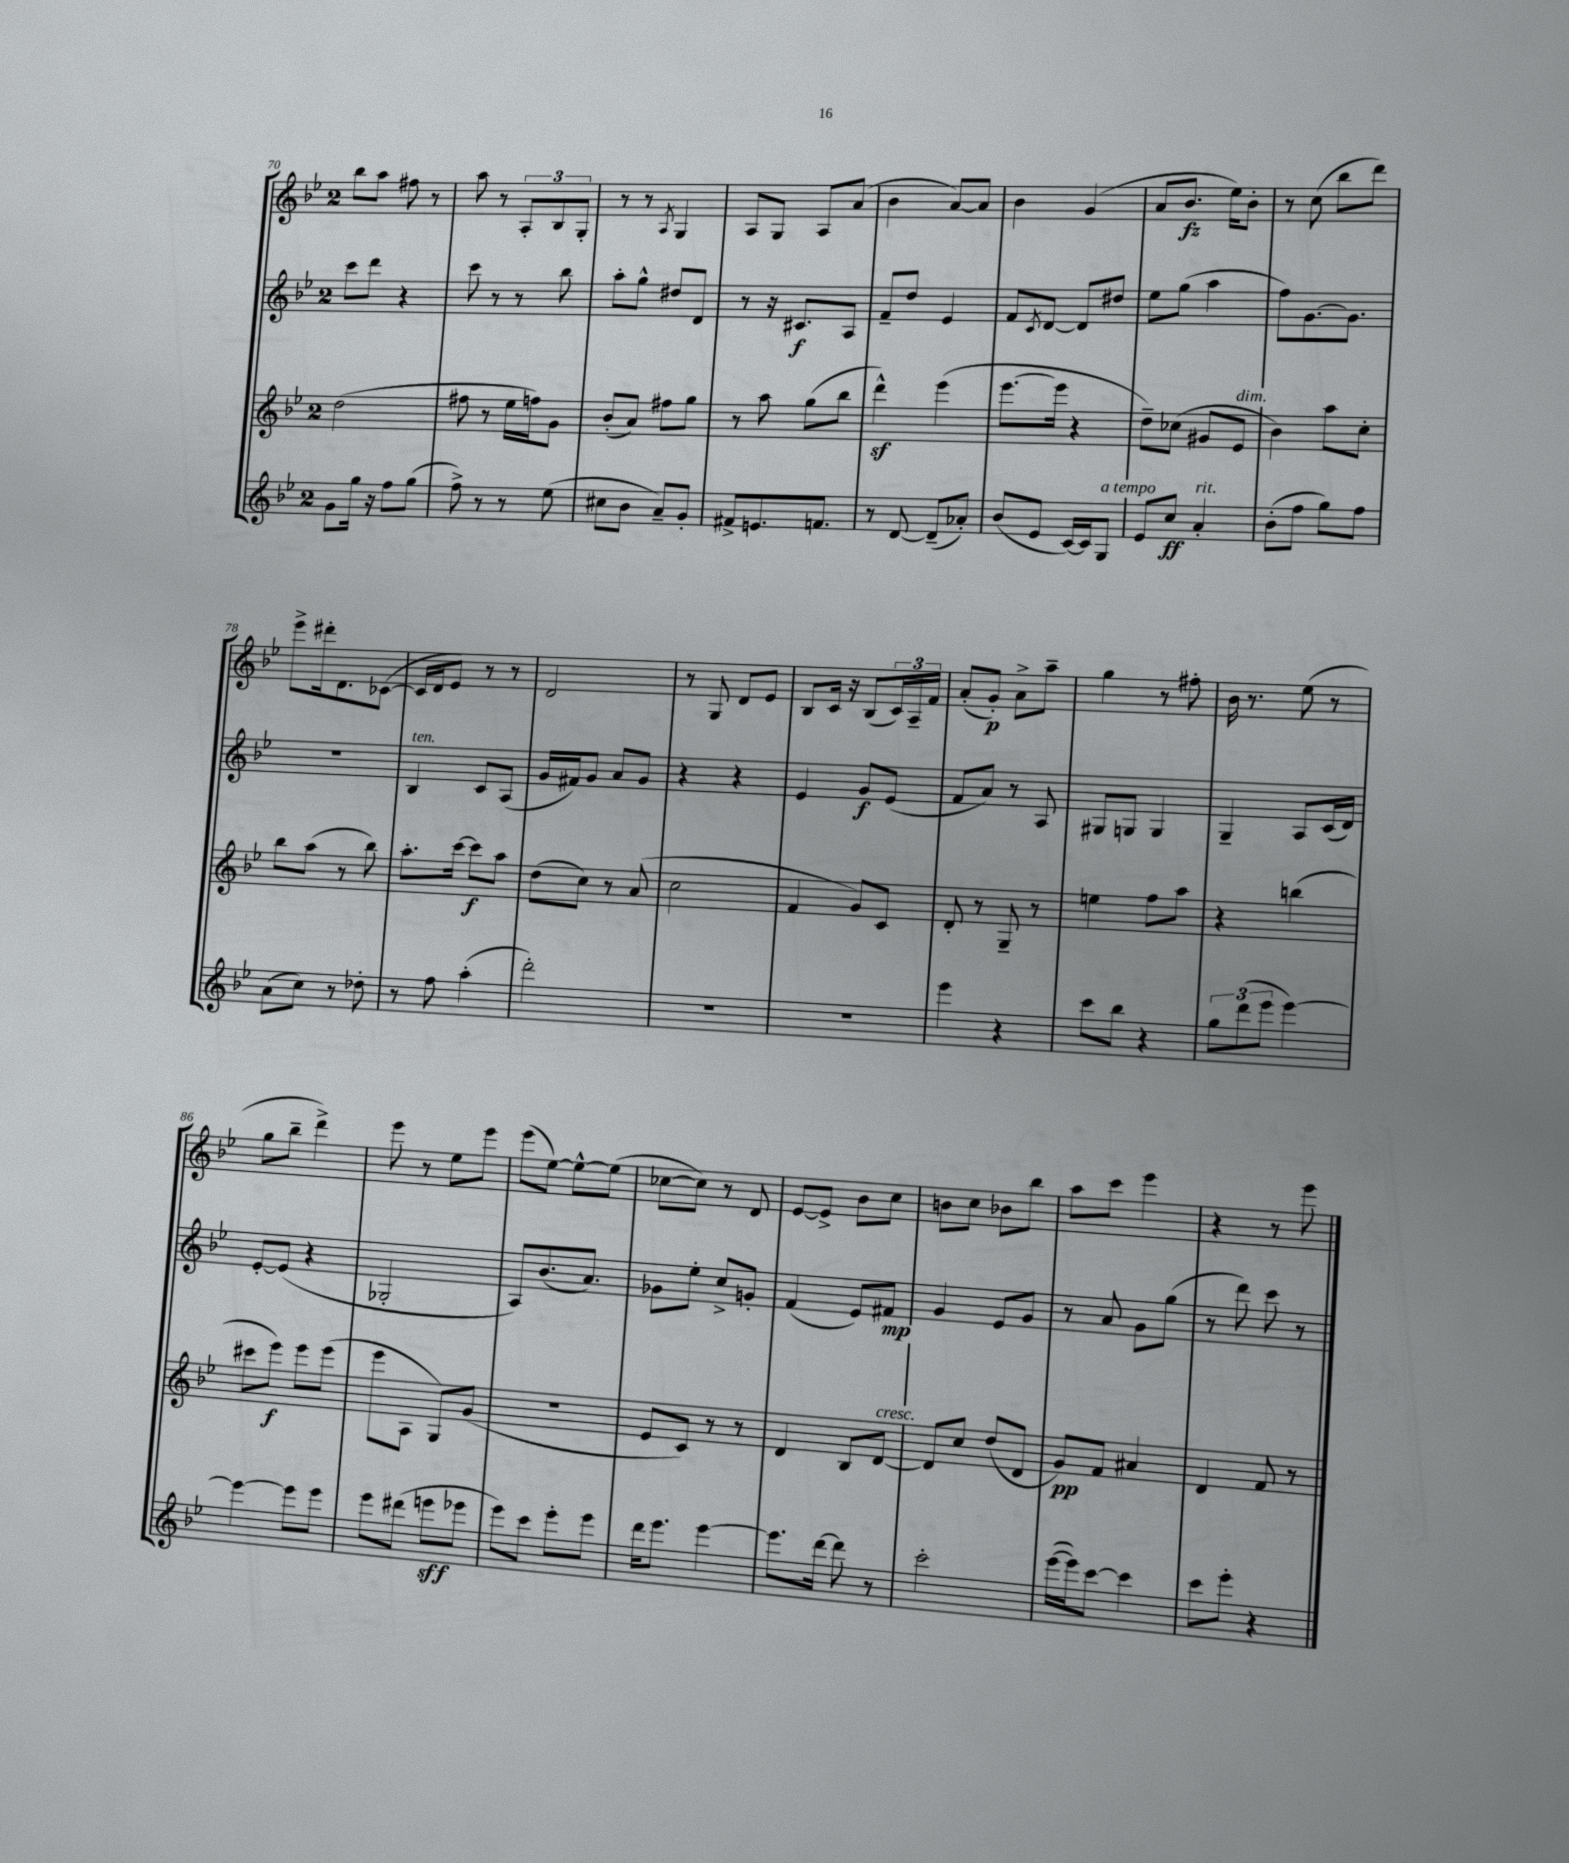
<<
\new StaffGroup <<
\new Staff = "s0" {
    \clef treble \key bes \major \once \override Staff.TimeSignature.style = #'single-digit \time 2/4
    bes''8 a''8 fis''8 r8 |
    a''8 r8 \tuplet 3/2 { a8-. bes8 g8-. } |
    r8 r8 \acciaccatura { a8 } g4 |
    a8 g8 a8 a'8( |
    bes'4 a'8~) a'8 |
    bes'4 g'4( |
    a'8 bes'8.\fz ees''16) bes'8-. |
    r8 c''8( bes''8 d'''8) |
    ees'''8-> dis'''16-. d'8. ces'8~( |
    ces'16 d'16 ees'8) r8 r8 |
    d'2 |
    r8 g8 d'8 ees'8 |
    bes8 c'16 r16 bes8( \tuplet 3/2 { c'16) a16-- f'16 } |
    a'8-.( g'8-.\p) a'8-> a''8-- |
    g''4 r8 fis''8-. |
    bes'16 r8. ees''8( r8 |
    g''8 bes''8-- d'''4->) |
    ees'''8 r8 ees''8 ees'''8 |
    ees'''8( ees''8~) ees''8~-^ ees''8( |
    ces''8~ ces''8) r8 d'8 |
    ees'8~ ees'8-> bes'8 c''8 |
    b'8 c''8 bes'8 bes''8 |
    a''8 c'''8 ees'''4 |
    r4 r8 ees'''8 \bar "|." |
}
\new Staff = "s1" {
    \clef treble \key bes \major \once \override Staff.TimeSignature.style = #'single-digit \time 2/4
    c'''8 d'''8 r4 |
    c'''8 r8 r8 bes''8 |
    a''8-. g''8-^ dis''8 d'8 |
    r8 r16 cis'8.\f a8 |
    f'8-- d''8 ees'4 |
    f'8 \acciaccatura { c'8 } d'8~ d'8 dis''8 |
    ees''8 g''8( a''4 |
    f''8) g'8.~ g'8. |
    R2 |
    bes4^\markup { \italic "ten." } c'8 a8( |
    g'16 fis'16) g'8 a'8 g'8 |
    r4 r4 |
    ees'4 g'8\f ees'8( |
    f'8 a'8) r8 a8 |
    gis8 g8 g4 |
    g4-- a8 c'16( d'16) |
    ees'8~-. ees'8( r4 |
    ges2-. |
    a8) bes'8.( a'8.) |
    ges'8 ees''8-. c''8-> g'8-. |
    f'4( ees'8) fis'8\mp |
    g'4 ees'8 g'8 |
    r8 a'8 g'8 g''8( |
    r8 d'''8) c'''8 r8 \bar "|." |
}
\new Staff = "s2" {
    \clef treble \key bes \major \once \override Staff.TimeSignature.style = #'single-digit \time 2/4
    d''2( |
    fis''8 r8 ees''16 f''16) g'8 |
    bes'8-.( a'8) fis''8 g''8 |
    r8 a''8 g''8( bes''8 |
    d'''4-^\sf) ees'''4( |
    ees'''8.~ ees'''16 r4 |
    d''8--) ces''8( gis'8 ees'8^\markup { \italic "dim." } |
    bes'4) a''8 c''8-. |
    bes''8 a''8( r8 bes''8) |
    a''8.-. c'''16~ c'''8\f a''8 |
    d''8( c''8) r8 a'8( |
    c''2 |
    f'4 g'8) c'8 |
    d'8-. r8 g8-- r8 |
    e''4 f''8 a''8 |
    r4 b''4( |
    cis'''8 ees'''8\f) ees'''8 ees'''8( |
    ees'''8 a8 g8) g'8( |
    R2 |
    ees'8 c'8) r8 r8 |
    d'4 bes8 d'8~^\markup { \italic "cresc." } |
    d'8 c''8 d''8( d'8 |
    g'8\pp) f'8 ais'4 |
    d'4 f'8 r8 \bar "|." |
}
\new Staff = "s3" {
    \clef treble \key bes \major \once \override Staff.TimeSignature.style = #'single-digit \time 2/4
    g'8 g''16 r16 f''8 g''8( |
    f''8->) r8 r8 ees''8( |
    cis''8 bes'8 a'8--) g'8-. |
    fis'8-> e'8. f'8. |
    r8 d'8~ d'8--( aes'8-.) |
    bes'8( ees'8 c'16~) c'16 g8^\markup { \italic "a tempo" } |
    ees'8 c''8\ff a'4-.^\markup { \italic "rit." } |
    bes'8-.( f''8 g''8) f''8 |
    a'8( c''8) r8 des''8-. |
    r8 f''8 a''4-.( |
    d'''2-.) |
    r2 |
    r2 |
    ees'''4 r4 |
    c'''8 bes''8 r4 |
    \tuplet 3/2 { g''8 d'''8( ees'''8 } ees'''4~) |
    ees'''4~ ees'''8 ees'''8 |
    ees'''8 dis'''8( e'''8\sff ees'''8 |
    ees'''8) c'''8 ees'''8-. ees'''8 |
    d'''16 ees'''8. ees'''4~ |
    ees'''8. d'''16~ d'''8 r8 |
    c'''2-. |
    ees'''16~( ees'''16) c'''8~ c'''4 |
    c'''8 ees'''8-. r4 \bar "|." |
}
>>
>>
\layout { \context { \Score currentBarNumber = #70 } }
